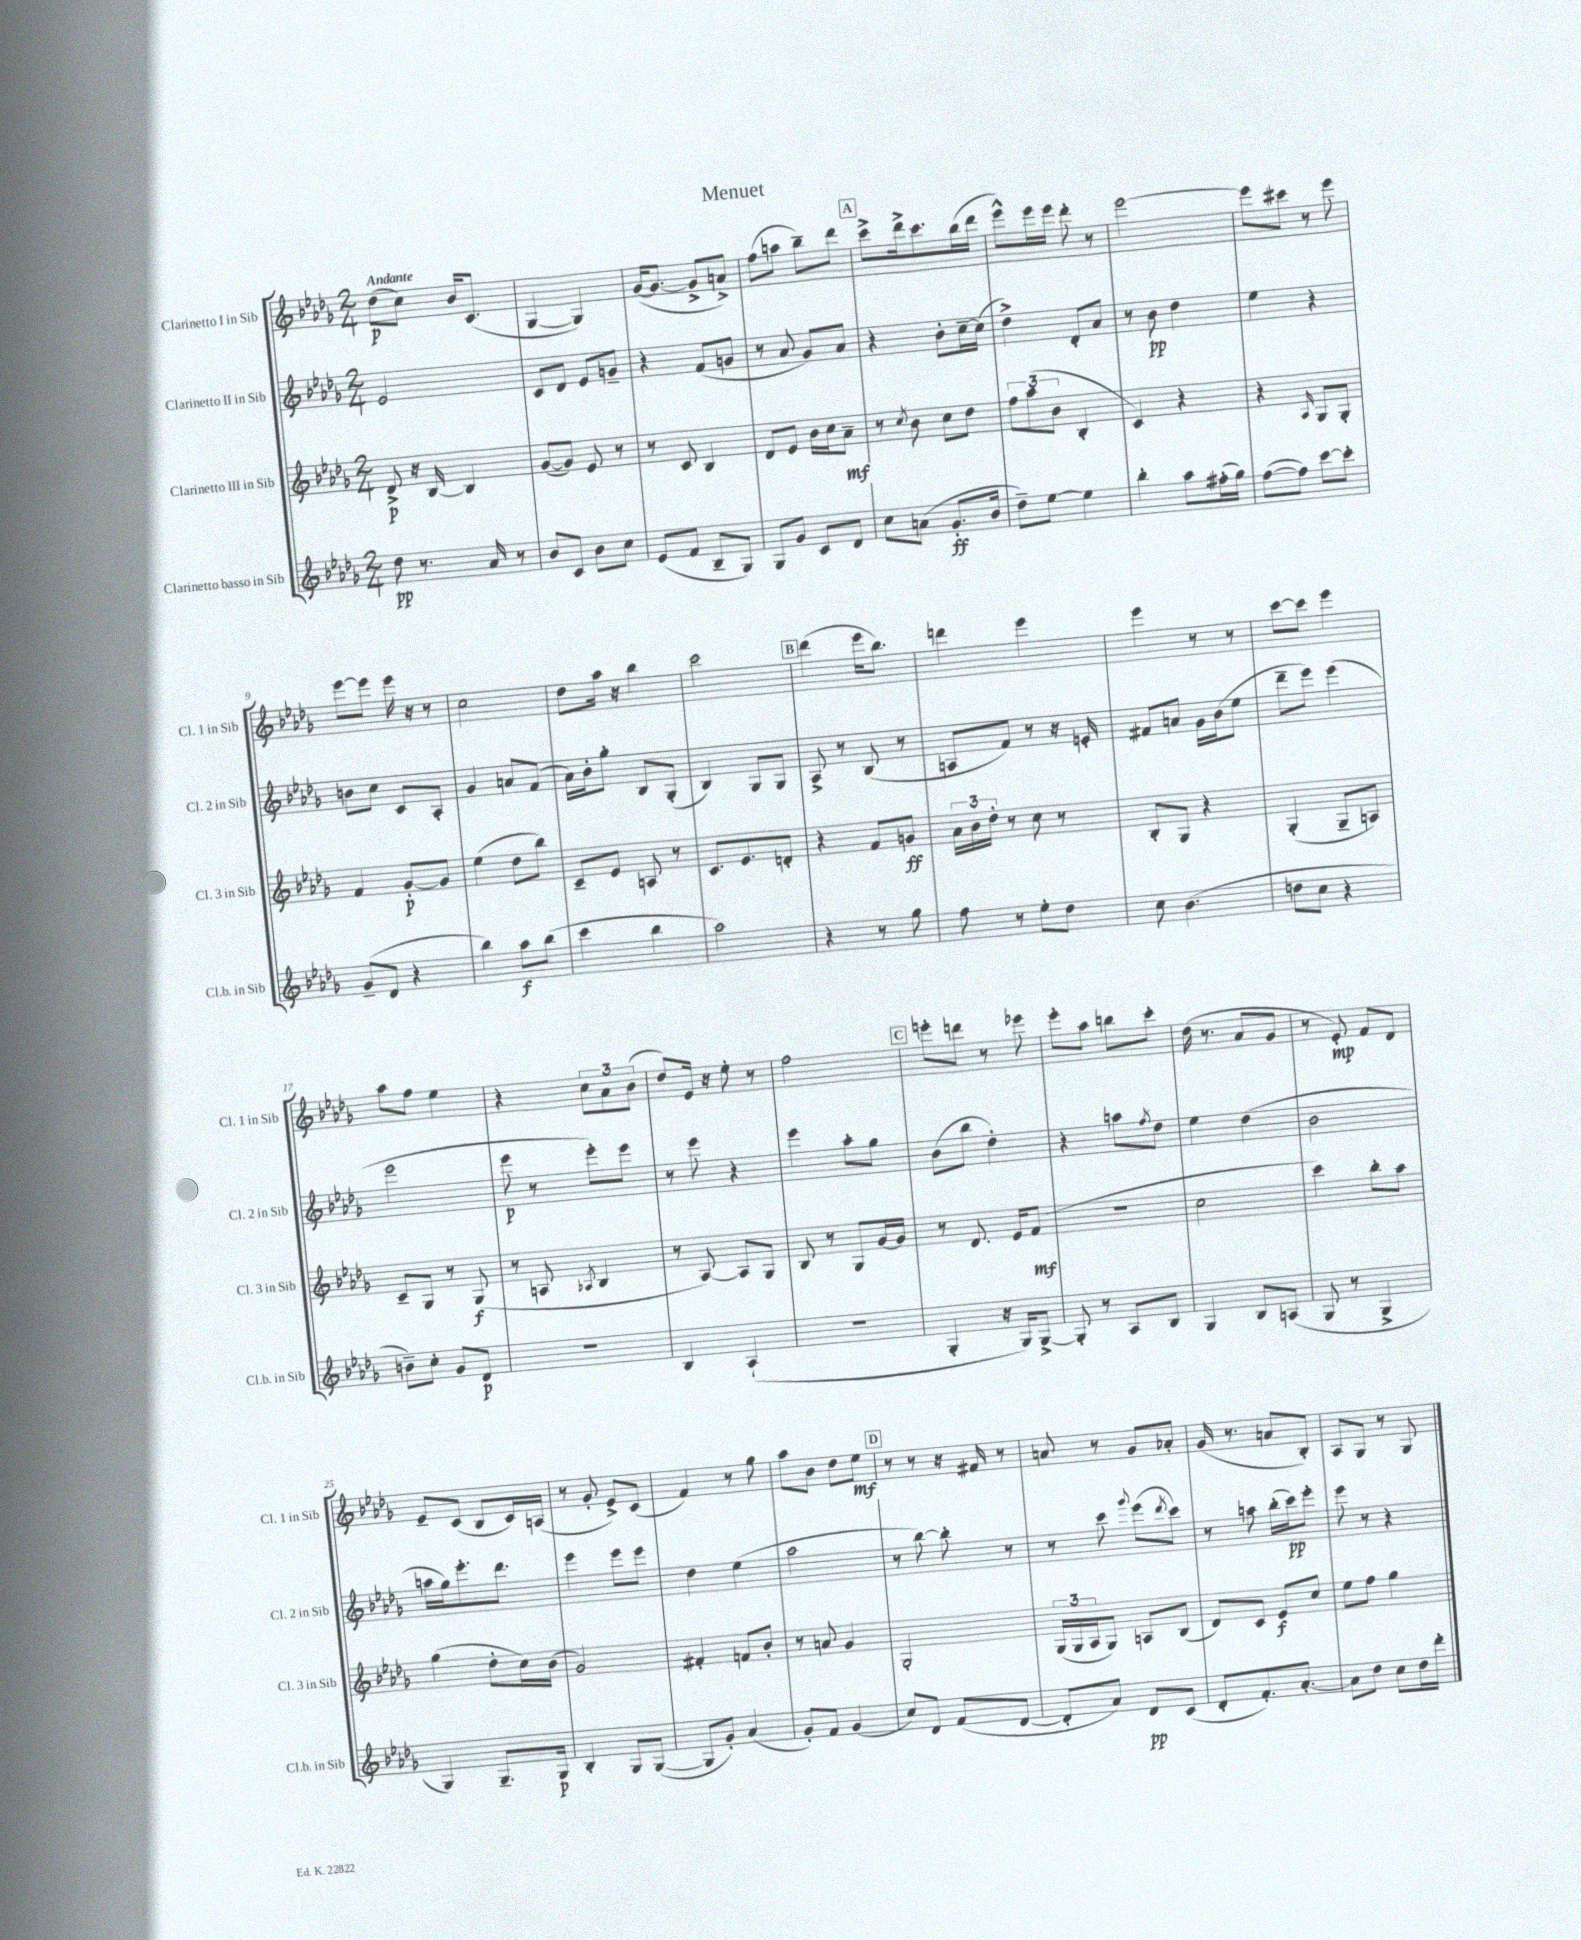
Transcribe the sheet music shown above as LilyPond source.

\header { title = "Menuet" }
<<
\new StaffGroup <<
\new Staff = "s0" \with { instrumentName = "Clarinetto I in Sib" shortInstrumentName = "Cl. 1 in Sib" } {
    \clef treble \key des \major \numericTimeSignature \time 2/4 \tempo "Andante"
    des''8\p( c''8) bes'16 c'8.( |
    ges4~ ges4) |
    ges'16~( ges'8.~ ges'8-> a'8->) |
    f''8( a''8 bes''8--) des'''8 |
    \mark \markup { \box "A" } c'''8-> des'''16-> c'''8. bes''16( des'''16 |
    ees'''8-^) ees'''16 ees'''16 des'''8-. r8 |
    ees'''2~ |
    ees'''8 cis'''8 r8 ees'''8 |
    ees'''8~ ees'''8 ees'''16 r16 r8 |
    c''2 |
    des''8 aes''16 r16 bes''4 |
    c'''2 |
    \mark \markup { \box "B" } des'''4( ees'''16 bes''8.) |
    d'''4 ees'''4 |
    ees'''4 r8 r8 |
    c'''8~ c'''8 ees'''4 |
    aes''8 f''8 ees''4 |
    r4 \tuplet 3/2 { c''8 aes'8 bes'8( } |
    des''8) ees'16 r16 ees''8-. r8 |
    f''2 |
    \mark \markup { \box "C" } e'''8-. d'''8 r8 ees'''8 |
    ees'''8-. aes''8 b''8 c'''8-. |
    des''16( r8. aes'8 ges'8 |
    r8 ees'8-.\mp) f'8 des'8 |
    ees'8-- c'8( bes8 c'16) a16( |
    r8 ges'8-. ees'8->) c'8( |
    f'4) r8 ges''8 |
    aes''8 bes'8 des''8 ees''8\mf |
    \mark \markup { \box "D" } r8 r8 r16 fis'16 r8 |
    a'8 r8 ges'8 aes'8-. |
    ges'16( r8. a'8 bes8-.) |
    aes8 ges8 r8 ges8 \bar "|." |
}
\new Staff = "s1" \with { instrumentName = "Clarinetto II in Sib" shortInstrumentName = "Cl. 2 in Sib" } {
    \clef treble \key des \major \numericTimeSignature \time 2/4
    ees'2 |
    c'8 des'8 ees'8 g'8-- |
    r4 f'8( g'8 |
    r8 aes'8 ges'8) aes'8 |
    \mark \markup { \box "A" } r4 bes'8-. c''16~-- c''16( |
    des''4->) des'8-. aes'8 |
    r8 bes'8\pp des''4 |
    ees''4 r4 |
    b'8 c''8 c'8 aes8-. |
    ges'4 a'8 f'8( |
    aes'16) bes'16-. ges''8-. bes8 ges8-.( |
    bes4) ges8 ges8 |
    \mark \markup { \box "B" } aes8-> r8 bes8( r8 |
    a8 f'8) r8 r16 e'16-. |
    fis'8 a'8 ges'16 bes'16( ees''8 |
    des'''8-- ees'''8) ees'''4( |
    ees'''2 |
    ees'''8\p r8 ees'''8-.) ees'''8 |
    r8 ees'''8 r4 |
    ees'''4 aes''8-. ges''8 |
    \mark \markup { \box "C" } bes'8( bes''8 des''4-.) |
    r4 a''8 \acciaccatura { f''8 } des''8 |
    ees''4 des''4( |
    bes'2 |
    a''16 ges''16) ees'''8.-. des'''8. |
    ees'''4 ees'''8 ees'''8 |
    des''4 ees''4( |
    aes''2 |
    \mark \markup { \box "D" } r8 bes''8~) bes''8-. r8 |
    r8 c'''8 \appoggiatura { ges'''8 } ees'''8( \acciaccatura { des'''8 } c'''8) |
    r8 a''8 bes''16-.( c'''16\pp) ees'''8-. |
    ees'''8 r8 r4 \bar "|." |
}
\new Staff = "s2" \with { instrumentName = "Clarinetto III in Sib" shortInstrumentName = "Cl. 3 in Sib" } {
    \clef treble \key des \major \numericTimeSignature \time 2/4
    des'8->\p r16 bes16~ bes4 |
    ges'8~( ges'8) ees'8 r8 |
    r8 c'8 bes4 |
    des'8 ees'8 bes'16 c''16 aes'8--\mf |
    \mark \markup { \box "A" } r8 \acciaccatura { c''8 } bes'8 c''8 des''8 |
    \tuplet 3/2 { f''8 aes''8( bes'8 } bes4-. |
    c'4) r4 |
    r4 \grace { aes16 } ges8 ges8-. |
    f'4 ges'8~-.\p ges'8 |
    ees''4( des''8 bes''8) |
    c'8-- ees'8 a8 r8 |
    c'8. ees'8. d'8-. |
    \mark \markup { \box "B" } r4 f'8 g'8\ff |
    \tuplet 3/2 { aes'16 bes'16 des''16-. } r8 c''8 r8 |
    bes8-. ges8 r4 |
    ges4-.( ges8-- a8) |
    c'8-- ges8 r8 ges8\f( |
    r8 a8 \acciaccatura { aes8 } bes4 |
    r8 aes8~) aes8 ges8 |
    bes8 r8 ges8 ges'16~ ges'16 |
    \mark \markup { \box "C" } r8 des'8. ees'16 f'8\mf( |
    r2 |
    c''2 |
    c'''4) bes''8-. aes''8 |
    ges''4( des''8-. c''16) bes'16( |
    ges'2) |
    fis'4-. f'8 bes'8-. |
    r8 a'8 ges'4 |
    \mark \markup { \box "D" } ges2-. |
    \tuplet 3/2 { ges16( ges16 aes16 } ges8) a8 bes8( |
    des'8) c'8 ees'8\f c''8 |
    ees''8 f''8 ges''4 \bar "|." |
}
\new Staff = "s3" \with { instrumentName = "Clarinetto basso in Sib" shortInstrumentName = "Cl.b. in Sib" } {
    \clef treble \key des \major \numericTimeSignature \time 2/4
    des''8\pp r8. aes'16 r8 |
    bes'8 c'8 bes'8 c''8 |
    ees'8( f'8 bes8-- ges8) |
    ges8 ges'8 c'8 des'8 |
    \mark \markup { \box "A" } c''8 a'8( ges'8.-.\ff bes'16 |
    des''8--) ees''8~ ees''4 |
    bes''4-. aes''8 fis''16-.( ges''16) |
    f''8~( f''8) c'''8~ c'''8-. |
    ges'8--( des'8 r4 |
    bes''4) aes''8\f bes''8( |
    c'''4 bes''4 |
    aes''2) |
    \mark \markup { \box "B" } r4 r8 ges''8 |
    f''8 r8 ees''8-. des''8 |
    c''8 bes'4.( |
    d''8 c''8 r4 |
    b'8--) c''8-. ges'8 des'8\p |
    r2 |
    bes4 aes4-!( |
    r2 |
    \mark \markup { \box "C" } ges4-. r16 ges16) ges8~-> |
    ges8-. r8 aes8 bes8 |
    ges4 bes8 a8( |
    ges8 r8 ges4-> |
    ges4) ges8.-- ges16\p |
    bes4-. ges8 ges8~( |
    ges8 ges'8-.) aes'4( |
    ges'8-.) f'8 ges'4( |
    \mark \markup { \box "D" } c''8) des'8 f'8( des'8~ |
    des'8-. aes'8) des'8\pp c'8( |
    des'8-. f'8.-.) aes'8.~-. |
    aes'8 des''8 c''8 des''16 des'''16-. \bar "|." |
}
>>
>>
